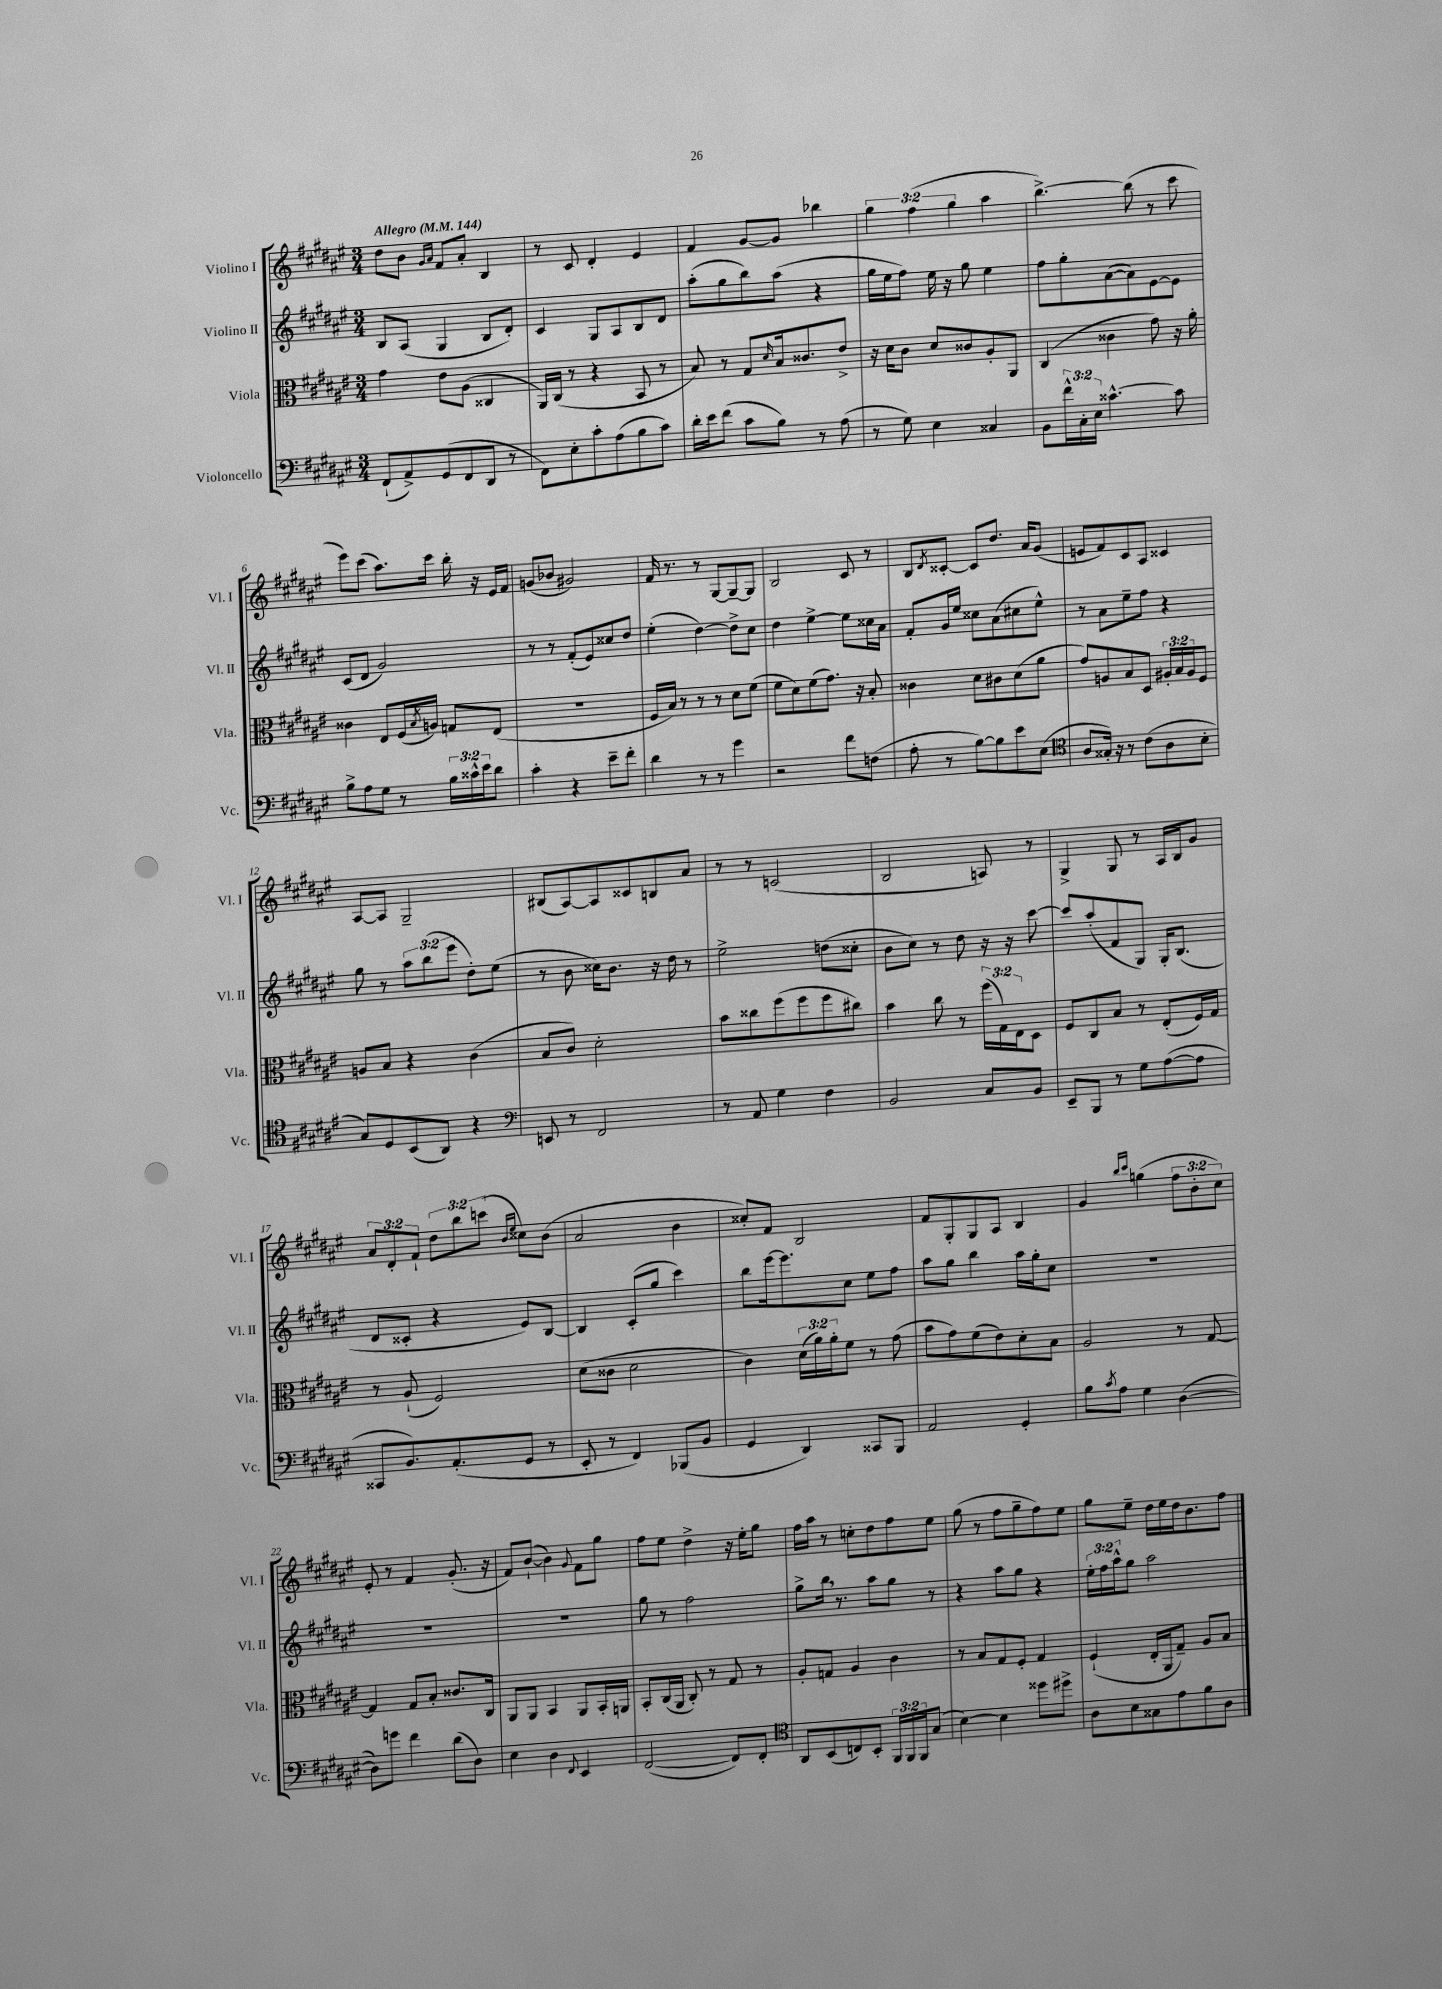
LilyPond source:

<<
\new StaffGroup <<
\new Staff = "s0" \with { instrumentName = "Violino I" shortInstrumentName = "Vl. I" } {
    \clef treble \key fis \major \numericTimeSignature \time 3/4 \override Staff.TupletNumber.text = #tuplet-number::calc-fraction-text \tempo "Allegro" 4 = 144
    dis''8 b'8 \grace { gis'16 ais'16 } fis'8 ais'8-. b4 |
    r8 cis'8 dis'4-. eis'4 |
    fis'4 gis'8~ gis'8 bes''4 |
    \tuplet 3/2 { gis''4 fis''4( gis''4 } ais''4 |
    b''4.~->) b''8( r8 cis'''8 |
    eis'''8) cis'''8( ais''8.) cis'''16 b''16-. r16 eis'16 fis'16 |
    g'8( bes'8 gis'2) |
    fis'16 r8. r8 gis8~ gis8~-- gis8 |
    b2 cis'8 r8 |
    b8 \acciaccatura { dis'8 } cisis'8~-. cisis'8 dis''8. ais'16 gis'8( |
    e'8 fis'8) cis'8 ais8 cisis'4 |
    ais8~ ais8 gis2-- |
    bis8( ais8~) ais8 cisis'8 b8 ais'8 |
    r8 r8 c'2( |
    b2 a8) r8 |
    gis4-> gis8 r8 ais16 b16 gis'8 |
    \tuplet 3/2 { ais'8 dis'8-. fis'8-! } \tuplet 3/2 { dis''8 b''8 c'''8( } \grace { b'16 eis''16 } cisis''8) b'8( |
    ais'2 b'4 |
    cisis''8-.) fis'8 b2 |
    fis'8 gis8-. gis8 ais8 b4 |
    gis'4 \grace { b''16 cis'''16 } g''4( \tuplet 3/2 { fis''8 b'8-. cis''8) } |
    eis'8-. r8 fis'4 gis'8.-.( r16 |
    fis'8) b'8~-!( b'4) \appoggiatura { gis'8 } fis'8 gis''8 |
    fis''8 eis''8 dis''4-> r16 eis''16-. gis''8 |
    fis''16 ais''16 r8 c''8-. dis''8 fis''8 eis''8 |
    gis''8( r8 fis''8 gis''8-- fis''8) eis''8 |
    gis''8 eis''8-- dis''16 eis''16 dis''16 b'8. fis''8 \bar "|." |
}
\new Staff = "s1" \with { instrumentName = "Violino II" shortInstrumentName = "Vl. II" } {
    \clef treble \key fis \major \numericTimeSignature \time 3/4 \override Staff.TupletNumber.text = #tuplet-number::calc-fraction-text
    b8 ais8( gis4 b8 dis'8-.) |
    cis'4 gis8 ais8 b8 dis'8 |
    ais''8-.( gis''8 b''8) ais''8( r4 |
    gis''16 eis''16 fis''8) eis''16 r16 gis''8 eis''4 |
    fis''8 gis''8-. ais'8~( ais'8) eis'8~ eis'8 |
    cis'8( dis'8 gis'2) |
    r8 r8 fis'8-.( eis'8) cisis''8 dis''8 |
    eis''4-.( dis''4~) dis''8-> cis''8 |
    dis''4 eis''4~-> eis''8 cisis''16 ais'16 |
    fis'8-. gis'16 eis''16 cisis''8 ais'8( cis''8 eis''8-^) |
    r8 ais'8 eis''8-- fis''8 r4 |
    gis''8 r8 \tuplet 3/2 { ais''8 b''8( eis'''8 } dis''8-.) eis''8( |
    r8 b'8 cisis''16) b'8. r16 dis''16 r8 |
    eis''2-> d''8( cisis''8-. |
    b'8 cis''8) r8 dis''8 r16 r16 cis'''8~ |
    cis'''8 ais''8-.( fis'8 gis8) gis16-. b8.( |
    dis'8 cisis'8-. r4 eis'8) b8~ |
    b4 cis'8-.( gis''8 cis'''4) |
    b''8 eis'''16~ eis'''8. cis''8 eis''8 fis''8 |
    ais''8 gis''8 b''4 ais''16 gis''16-. cis''8 |
    R2. |
    R2. |
    R2. |
    gis''8 r8 fis''2 |
    gis''8-> b''16 \breathe r8. ais''8 gis''8 r8 |
    r4 ais''8 gis''8 r4 |
    \tuplet 3/2 { eis''16-. fis''16 ais''16-^ } gis''8 ais''2 \bar "|." |
}
\new Staff = "s2" \with { instrumentName = "Viola" shortInstrumentName = "Vla." } {
    \clef alto \key fis \major \numericTimeSignature \time 3/4 \override Staff.TupletNumber.text = #tuplet-number::calc-fraction-text
    gis'4 eis'8 ais8( cisis4 |
    ais,16) cis16( r8 r4 b,8 r8 |
    b8) r8 gis8 \grace { dis'16 } b16 cisis'8. eis'8-> |
    r16 dis'16 cis'8 dis'8 cisis'8 ais8-. ais,8 |
    cis4( cisis'4 gis'8) r16 ais'16-. |
    cisis'4 eis8 fis16( \acciaccatura { b8 } a16) g8 eis8( |
    R2. |
    fis16 b16) r8 r8 r8 dis'8 fis'8( |
    fis'8 dis'8) fis'8( gis'8.) r16 b8-. |
    cisis'4 dis'8 cis'8 dis'8( ais'8 |
    gis'8) a8 b8 dis8 \tuplet 3/2 { ais16-. b16 ais16 } fis8 |
    a8 b8 r4 cis'4( |
    b8 cis'8) dis'2-. |
    b'8 cisis''8 fis''8( fis''8 fis''8 cis''8) |
    b'4 cis''8 r8 \tuplet 3/2 { fis''16( gis16) eis16 } dis8 |
    fis8 cis8 b8 r8 eis8-.( fis16) gis16 |
    r8 ais8-!( fis2) |
    dis'8( cisis'8 dis'2 |
    cis'4) \tuplet 3/2 { dis'16( ais'16) ais'16-. } fis'8 r8 gis'8( |
    b'8 gis'8) fis'8( eis'8) dis'8-. b8 |
    ais2 r8 gis8~ |
    gis4 gis8 b8-. cisis'8. cis16 |
    ais,8 ais,8 b,4 ais,8 b,16-. a,16 |
    b,8-. cis16( ais,16 cis8-.) r8 gis8 r8 |
    ais8-. g8 ais4 cis'4 |
    r8 b8 gis8 fis8-. gis4 |
    fis4-!( eis16-. ais,16 gis8--) ais8 b8 \bar "|." |
}
\new Staff = "s3" \with { instrumentName = "Violoncello" shortInstrumentName = "Vc." } {
    \clef bass \key fis \major \numericTimeSignature \time 3/4 \override Staff.TupletNumber.text = #tuplet-number::calc-fraction-text
    fis,8-!( ais,8->) gis,8( fis,8 dis,8 r8 |
    fis,8) eis8-. cis'8-. ais8( b8 cis'8) |
    dis'16-. eis'16 fis'8( cis'8 b8) r8 ais8( |
    r8 gis8) eis4 cisis4 |
    b,8 \tuplet 3/2 { fis'16-^ cis16-. eis16 } cisis'4.~-^ cisis'8 |
    b8-> ais8 gis8 r8 \tuplet 3/2 { b16 cisis'16-^ eis'16 } dis'8 |
    cis'4-. r4 eis'8-- fis'8-. |
    dis'4 r8 r8 gis'4 |
    r2 fis'8 f8( |
    ais8-. r8 b8~) b8 eis'8 eis8( |
    \clef tenor ais8 gisis16-.) r16 r8 cis'8( ais8 b8-. |
    gis8) dis8 b,8( ais,8) r4 |
    \clef bass e,8 r8 fis,2 |
    r8 ais,8 gis4 fis4 |
    b,2 cis8 b,8 |
    eis,8-- b,,8 r8 gis8 ais8~( ais8 |
    cisis,8 b,8.) ais,8.-.( gis,8 r8 |
    eis,8-. r8 fis,4) bes,,8( b,8 |
    gis,4 dis,4) cisis,8 b,,8 |
    ais,2 gis,4-. |
    b8 \acciaccatura { cis'8 } ais8 gis4 dis4~( |
    dis8) g'8 fis'4 dis'8( dis8) |
    eis4 dis4 \appoggiatura { fis,8 } eis,4 |
    fis,2~( fis,8) fis,8-. |
    \clef tenor ais,8 b,8( c8) b,8-. \tuplet 3/2 { fis,16 fis,16 fis,16 } gis8( |
    b4~) b4 disis''8 dis''8-> |
    ais8 b8 gisis8 eis'8 fis'8 ais8 \bar "|." |
}
>>
>>
